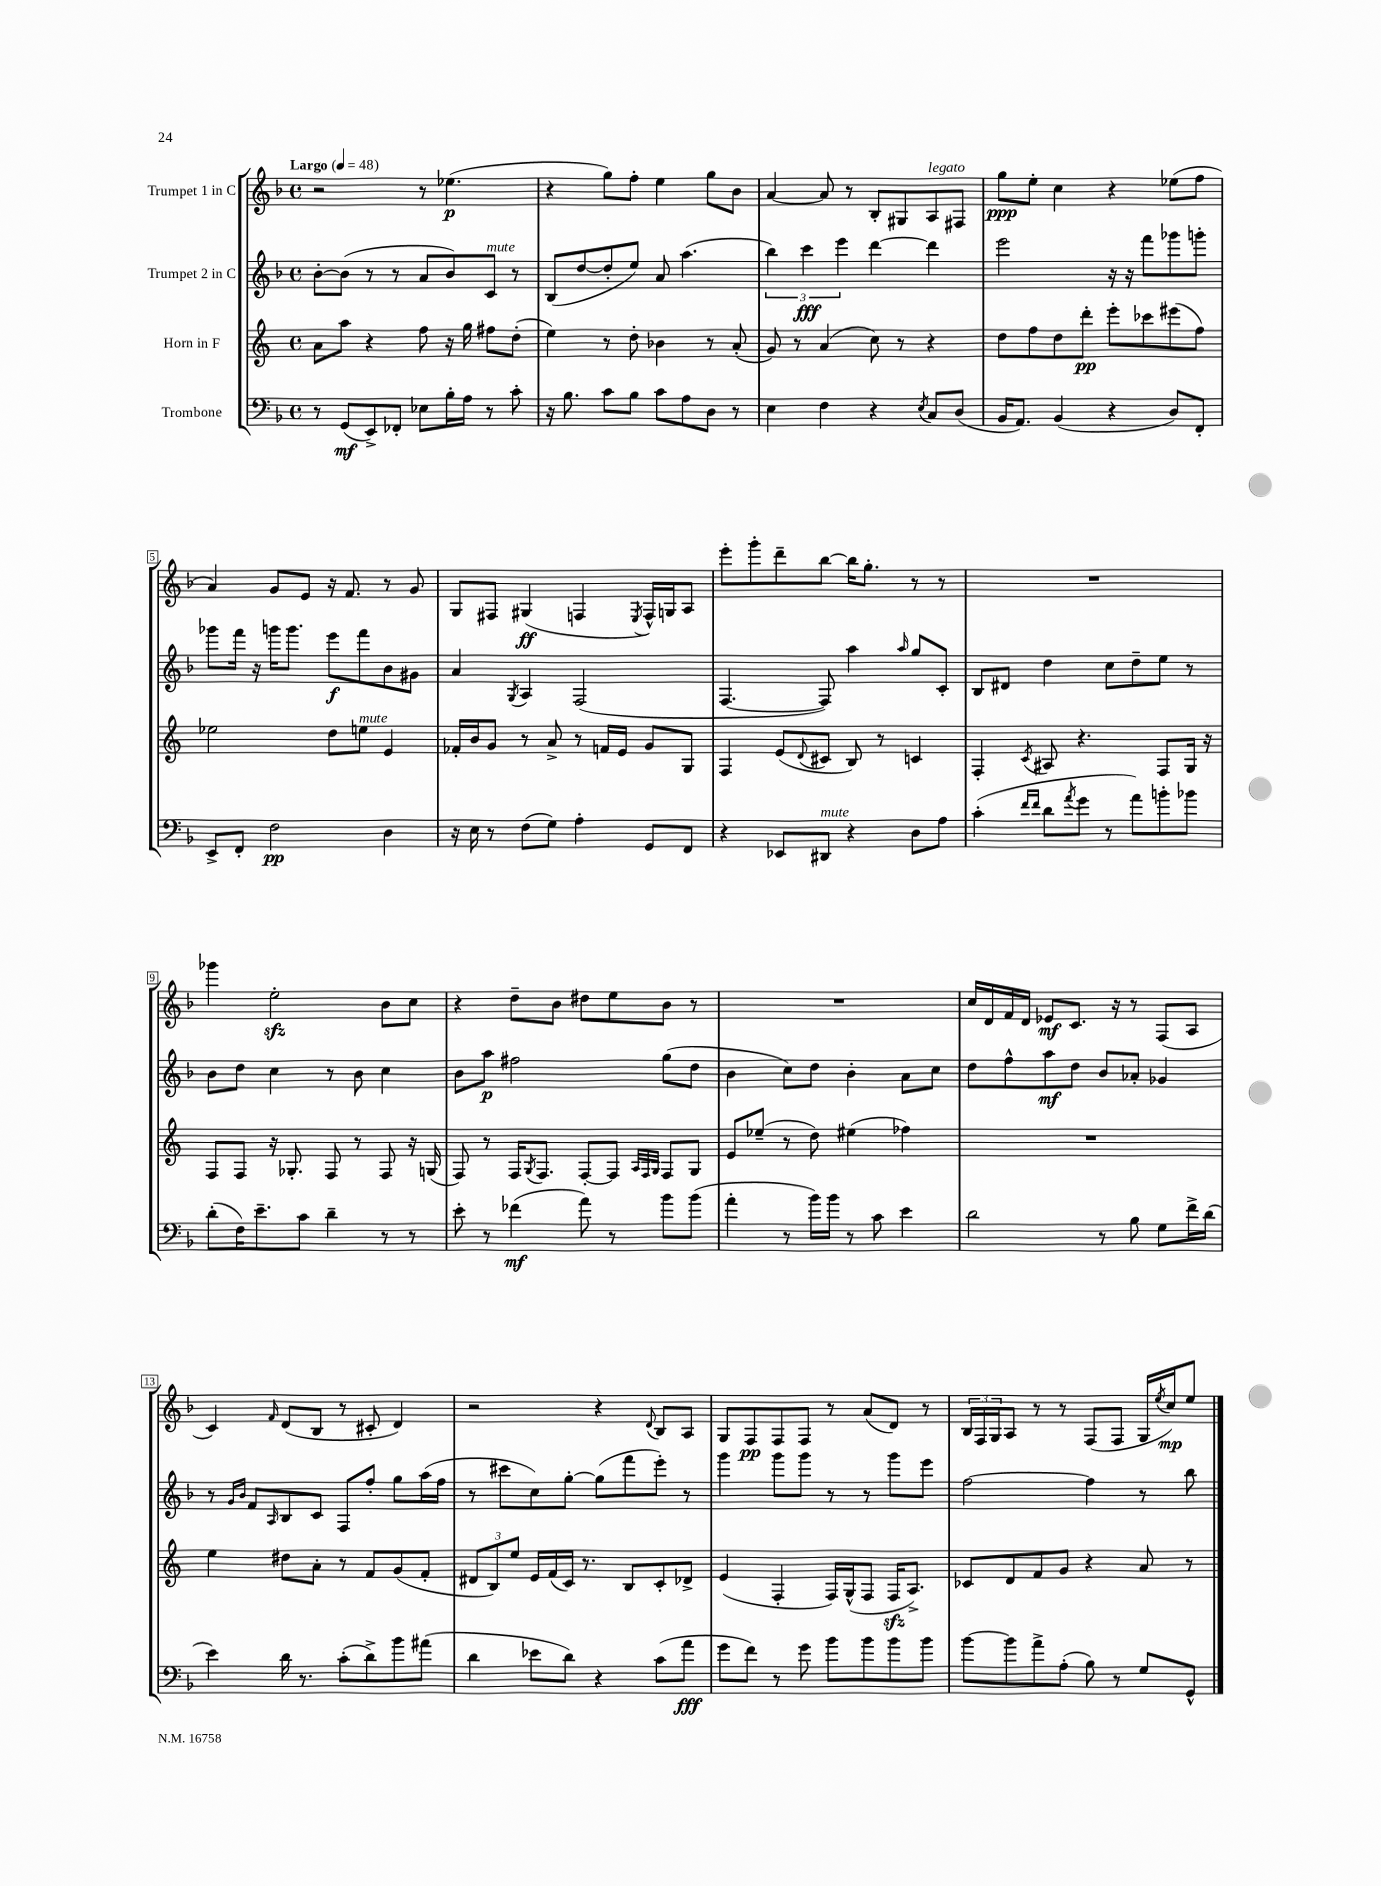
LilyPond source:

<<
\new StaffGroup <<
\new Staff = "s0" \with { instrumentName = "Trumpet 1 in C" } {
    \clef treble \key f \major \defaultTimeSignature \time 4/4 \tempo "Largo" 4 = 48
    r2 r8 ees''4.\p( |
    r4 g''8) f''8-. e''4 g''8 bes'8 |
    a'4~ a'8 r8 bes8-. gis8 a8^\markup { \italic "legato" } fis8 |
    g''8\ppp e''8-. c''4 r4 ees''8( f''8 |
    a'4) g'8 e'8 r16 f'8. r8 g'8 |
    g8 fis8 gis4\ff( f4 \acciaccatura { e8 } f16-^) g16 a8 |
    e'''8-. g'''8-. d'''8-- bes''8~ bes''16 g''8.-. r8 r8 |
    R1 |
    ges'''4 e''2-.\sfz bes'8 c''8 |
    r4 d''8-- bes'8 dis''8 e''8 bes'8 r8 |
    R1 |
    c''16 d'16 f'16 d'16 ees'8\mf c'8. r16 r8 f8( a8 |
    c'4) \grace { f'16 } d'8( bes8 r8 cis'8-. d'4) |
    r2 r4 \appoggiatura { d'8 } bes8 a8 |
    g8 f8\pp f8 f8 r8 a'8( d'8) r8 |
    \tuplet 3/2 { bes16 f16 g16 } a8 r8 r8 f8( f8 g16 \acciaccatura { e''8 } c''16\mp) e''8 \bar "|." |
}
\new Staff = "s1" \with { instrumentName = "Trumpet 2 in C" } {
    \clef treble \key f \major \defaultTimeSignature \time 4/4
    bes'8~-. bes'8( r8 r8 a'8 bes'8) c'8^\markup { \italic "mute" } r8 |
    bes8( d''8~ d''8-. e''8) a'8 a''4.( |
    \tuplet 3/2 { bes''4) c'''4\fff e'''4 } d'''4~ d'''4 |
    e'''2 r16 r16 f'''8 ges'''8 g'''8-. |
    ges'''8 f'''16 r16 g'''16 g'''8. e'''8\f f'''8 bes'8 gis'8 |
    a'4 \acciaccatura { g8 } a4 f2( |
    f4.~ f8) a''4 \grace { a''16 } g''8 c'8-. |
    bes8 dis'8 d''4 c''8 d''8-- e''8 r8 |
    bes'8 d''8 c''4 r8 bes'8 c''4 |
    bes'8 a''8\p fis''2 g''8( d''8 |
    bes'4 c''8) d''8 bes'4-. a'8 c''8 |
    d''8 f''8-^ a''8\mf d''8 bes'8 aes'8-. ges'4 |
    r8 \grace { g'16 bes'16 } f'8 \grace { a16 } bes8 c'8 f8 f''8-. g''8 a''16( f''16 |
    r8 cis'''8 c''8) g''8~-. g''8( f'''8 e'''8-.) r8 |
    g'''4 g'''8 g'''8 r8 r8 g'''8 e'''8 |
    f''2~ f''4 r8 bes''8 \bar "|." |
}
\new Staff = "s2" \with { instrumentName = "Horn in F" } {
    \clef treble \key c \major \defaultTimeSignature \time 4/4
    a'8 a''8 r4 f''8 r16 g''16 fis''8 d''8-.( |
    e''4) r8 d''8-. bes'4 r8 a'8-.( |
    g'8) r8 a'4( c''8) r8 r4 |
    d''8 f''8 d''8 d'''8-.\pp e'''8-. ces'''8 eis'''8( f''8) |
    ees''2 d''8 e''8^\markup { \italic "mute" } e'4 |
    fes'16-. b'16 g'8 r8 a'8-> r8 f'16 e'16 g'8 g8 |
    f4 e'8( \appoggiatura { d'8 } cis'8 b8) r8 c'4 |
    f4-. \acciaccatura { c'8 } ais8 r4. f8 g16 r16 |
    f8 f8 r16 ges8.-. f8 r8 f8 r16 g16( |
    f8) r8 f16 \acciaccatura { g8 } f8. f8~-. f8 \grace { a32 f32 g32 } f8 g8 |
    e'8 ees''8--( r8 d''8) eis''4( fes''4) |
    R1 |
    e''4 dis''8 a'8-. r8 f'8 g'8( f'8-. |
    \tuplet 3/2 { dis'8 b8) e''8 } e'16 f'16( c'16) r8. b8 c'8-. des'8-> |
    e'4( f4-. f16) g16-^( f8 f16\sfz a8.->) |
    ces'8 d'8 f'8 g'8 r4 a'8 r8 \bar "|." |
}
\new Staff = "s3" \with { instrumentName = "Trombone" } {
    \clef bass \key f \major \defaultTimeSignature \time 4/4
    r8 g,8\mf( e,8->) fes,8-. ees8 bes16-. a16 r8 c'8-. |
    r16 bes8. c'8 bes8 c'8 a8 d8 r8 |
    e4 f4 r4 \acciaccatura { e8 } c8 d8( |
    bes,16 a,8.) bes,4( r4 d8) f,8-. |
    e,8-> f,8-. f2\pp d4 |
    r16 e16 r8 f8( g8) a4-. g,8 f,8 |
    r4 ees,8 dis,8^\markup { \italic "mute" } r4 d8 a8 |
    c'4-.( \grace { f'16 f'16 } d'8 \acciaccatura { a'8 } g'8 r8 a'8) b'8-. bes'8 |
    d'8-.( f16) e'8.-- c'8 d'4-- r8 r8 |
    e'8-. r8 fes'4\mf( a'8) r8 bes'8 bes'8( |
    a'4-. r8 bes'16) bes'16 r8 c'8 e'4 |
    d'2 r8 bes8 g8 f'16-> d'16( |
    e'4) d'16 r8. c'8-.( d'8->) bes'8 ais'8( |
    d'4 ees'8 d'8) r4 c'8( a'8\fff |
    g'8 f'8) r8 g'8 bes'8 bes'8 bes'8 bes'8 |
    bes'8~ bes'8 a'8-> a8-.( bes8) r8 g8 g,8-^ \bar "|." |
}
>>
>>
\layout { \context { \Score \override BarNumber.stencil = #(make-stencil-boxer 0.1 0.3 ly:text-interface::print) } }
